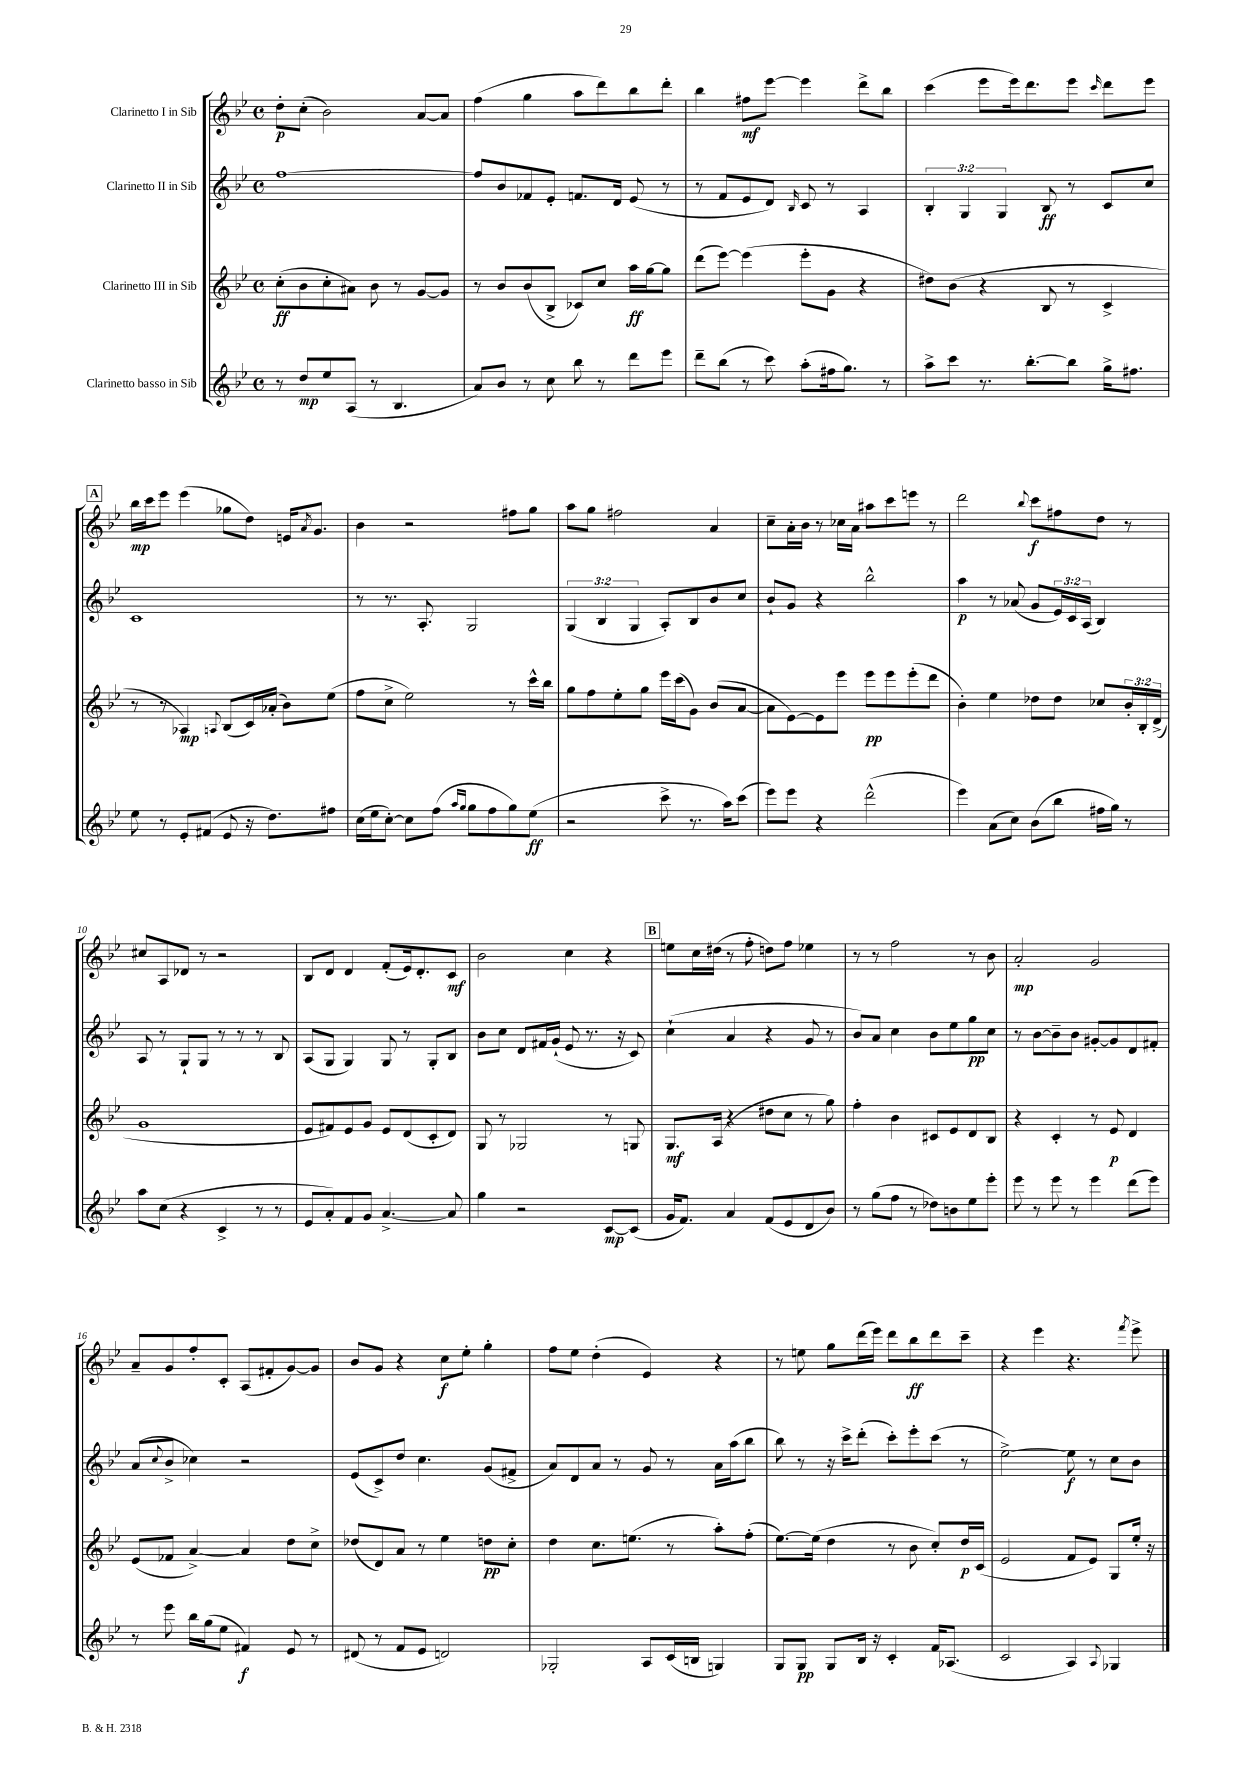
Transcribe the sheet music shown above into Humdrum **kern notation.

**kern	**kern	**kern	**kern
*staff4	*staff3	*staff2	*staff1
*clefG2	*clefG2	*clefG2	*clefG2
*k[b-e-]	*k[b-e-]	*k[b-e-]	*k[b-e-]
*M4/4	*M4/4	*M4/4	*M4/4
*met(c)	*met(c)	*met(c)	*met(c)
8r	(8cc'	[1ff	8dd'
8dd	8b-	.	(8cc'
8ee-	8cc'	.	2b-)
(8A	8a#)	.	.
8r	8b-	.	.
4.B-	8r	.	.
.	[8g	.	[8a
.	8g]	.	8a]
=	=	=	=
8a)	8r	8ff]	(4ff
8b-	8b-	8b-	.
8r	(8b-	8f-	4gg
8cc	8B-^	8e-'	.
8bb-	8c-)	8.f	8aa
8r	8cc	.	8ddd)
.	.	16d	.
8ddd	16aa	(8e-	8bb-
.	[16gg	.	.
8eee-	8gg]	8r	8ddd'
=	=	=	=
8ddd~	(8ddd	8r	4bb-
(8bb-	[8eee-)	8f	.
8r	(4eee-]	8e-	8ff#
8ccc)	.	8d)	[8eee-
.	.	16qqB-	.
(8aa'	8eee-'	8c	4eee-]
16ff#	8g	8r	.
8.gg)	.	.	.
.	4r	4A	8ddd^
8r	.	.	8bb-
=	=	=	=
8aa^	8dd#)	6B-'	(4ccc
8ccc	(8b-	.	.
.	.	6G	.
8.r	4r	.	8eee-
.	.	6G	.
.	.	.	16eee-)
[8.bb-'	.	.	8.ddd
.	8B-	8B-	.
8bb-]	8r	8r	8eee-
.	.	.	16qqccc
16gg^	4c^	8c	8ddd
8.ff#	.	.	.
.	.	8cc	8eee-
=	=	=	=
8ee-	8r	1c	16bb-
.	.	.	16ccc
8r	8r	.	8eee-
8e-'	4A-)	.	(4eee-
(8f#	.	.	.
.	8qqA	.	.
8e-	(8B-	.	8gg-
16r	16c)	.	8dd)
8.dd)	(16a-'	.	.
.	8b-)	.	16e
.	.	.	8qa
.	.	.	8.g
8ff#	(8ee-	.	.
=	=	=	=
(16cc	8ff	8r	4b-
16ee-	.	.	.
[8cc')	8cc^	8.r	.
8cc]	2ee-)	.	2r
.	.	8.A'	.
(8ff	.	.	.
16qqaa	.	.	.
16qqgg	.	.	.
8gg	.	2G	.
8ff	.	.	.
8gg)	8r	.	8ff#
(8ee-	16ccc^^	.	8gg
.	16bb-	.	.
=	=	=	=
2r	8gg	(6G	8aa
.	8ff	.	8gg
.	.	6B-	.
.	8ee-'	.	2ff#
.	.	6G	.
.	8gg	.	.
8ccc^	16eee-	8A')	.
.	(16ccc	.	.
8.r	8g)	8B-	.
.	(8b-	8b-	4a
16aa)	.	.	.
(8ccc	[8a	8cc	.
=	=	=	=
8eee-)	8a]	8b-`	8cc~
8eee-	[8e-)	8g	16a'
.	.	.	16b-
4r	8e-]	4r	8r
.	8eee-	.	16cc-
.	.	.	16a
(2ddd^^	8eee-	2bb-^^	8aa#
.	8eee-	.	8ccc
.	(8eee-'	.	8eee
.	8ddd	.	8r
=	=	=	=
4eee-)	4b-')	4aa	2ddd
(8a	4ee-	8r	.
8cc)	.	(8a-	.
.	.	.	8qqbb-
(8b-	8dd-	8g	8ccc
8bb-	8dd-	24e-)	8ff#
.	.	24c	.
.	.	(24A	.
16ff#	8cc-	4B-)	8dd
16gg)	.	.	.
8r	24b-'	.	8r
.	24B-'	.	.
.	(24d^	.	.
=	=	=	=
8aa	1g	8A	8cc#
(8cc	.	8r	8A
4r	.	8G`	8d-
.	.	8G	8r
4c^	.	8r	2r
.	.	8r	.
8r	.	8r	.
8r	.	8B-	.
=	=	=	=
8e-	8e-	(8A	8B-
8a')	8f#)	8G	8d
8f	8e-	4G)	4d
8g	8g	.	.
[4.a^	8e-	8G	(8f'
.	(8d	8r	16e-)
.	.	.	8.d'
.	8c'	8G'	.
8a]	8d)	8B-	8c
=	=	=	=
4gg	8G	8b-	2b-
.	8r	8cc	.
2r	2G-	8d	.
.	.	16f#	.
.	.	(16g`	.
.	.	8e-	4cc
.	.	8.r	.
[8c	8r	.	4r
.	.	16r	.
(8c]	8G	8c)	.
=	=	=	=
16g	8.G	(4cc`	8ee
8.f)	.	.	.
.	.	.	16cc
.	(16A	.	(16dd#
4a	4r	4a	8r
.	.	.	8ff'
(8f	8dd#	4r	8dd)
8e-	8cc	.	8ff
8d	8r	8g	4ee-
8b-)	8gg)	8r	.
=	=	=	=
8r	4ff'	8b-)	8r
(8gg	.	8a	8r
8ff	4b-	4cc	2ff
8r	.	.	.
8dd-)	8c#	8b-	.
8b	8e-	8ee-	.
8ee-	8d	8gg	8r
8eee-'	8B-	8cc	8b-
=	=	=	=
8eee-	4r	8r	2a'
8r	.	[8b-	.
8eee-	4c'	8b-~]	.
8r	.	8b-	.
4eee-	8r	[8g#'	2g
.	8e-	8g#]	.
(8ddd	4d	8d	.
8eee-)	.	8f#'	.
=	=	=	=
8r	(8e-	(8a	8a~
.	.	8qqcc	.
8eee-	8f-	8b-^	8g
16bb-	[4a^)	4cc-)	8ff'
(16gg	.	.	.
8ee-	.	.	8c'
4f#)	4a]	2r	(8A
.	.	.	8f#'
8e-	8dd	.	[8g)
8r	8cc^	.	8g]
=	=	=	=
(8d#	(8dd-	(8e-	8b-
8r	8d)	8c^)	8g
8f	8a	8dd	4r
8e-	8r	4.cc	.
2d)	4ee-	.	8cc
.	.	.	8ee-'
.	8dd	(8g	4gg'
.	8cc'	8f#^	.
=	=	=	=
2G-'	4dd	8a)	8ff
.	.	8d	8ee-
.	8.cc	8a	(4dd'
.	.	8r	.
.	(8.ee	.	.
8A	.	8g	4e-)
(16c	8r	8r	.
16B	.	.	.
4G)	8aa')	16a	4r
.	.	(16aa	.
.	(8ff'	8bb-	.
=	=	=	=
8G	[8.ee-)	8bb-)	8r
8G	.	8r	8ee
.	(16ee-]	.	.
8G	4dd	16r	8gg
.	.	16ccc^	.
16B-	.	(8ddd'	(16ddd
16r	.	.	16eee-)
4c'	8r	8ccc')	8ddd
.	8b-	8eee-'	8bb-
16f	8cc')	(8ccc	8ddd
(8.A-	.	.	.
.	16dd	8r	8ccc~
.	(16c	.	.
=	=	=	=
2c	2e-	[2ee-^)	4r
.	.	.	4eee-
4A)	8f	8ee-]	4.r
.	8e-)	8r	.
8qqA	.	.	.
4G-	8G	8cc	.
.	.	.	8qfff
.	16ee-'	8b-	8eee-^
.	16r	.	.
==	==	==	==
*-	*-	*-	*-
